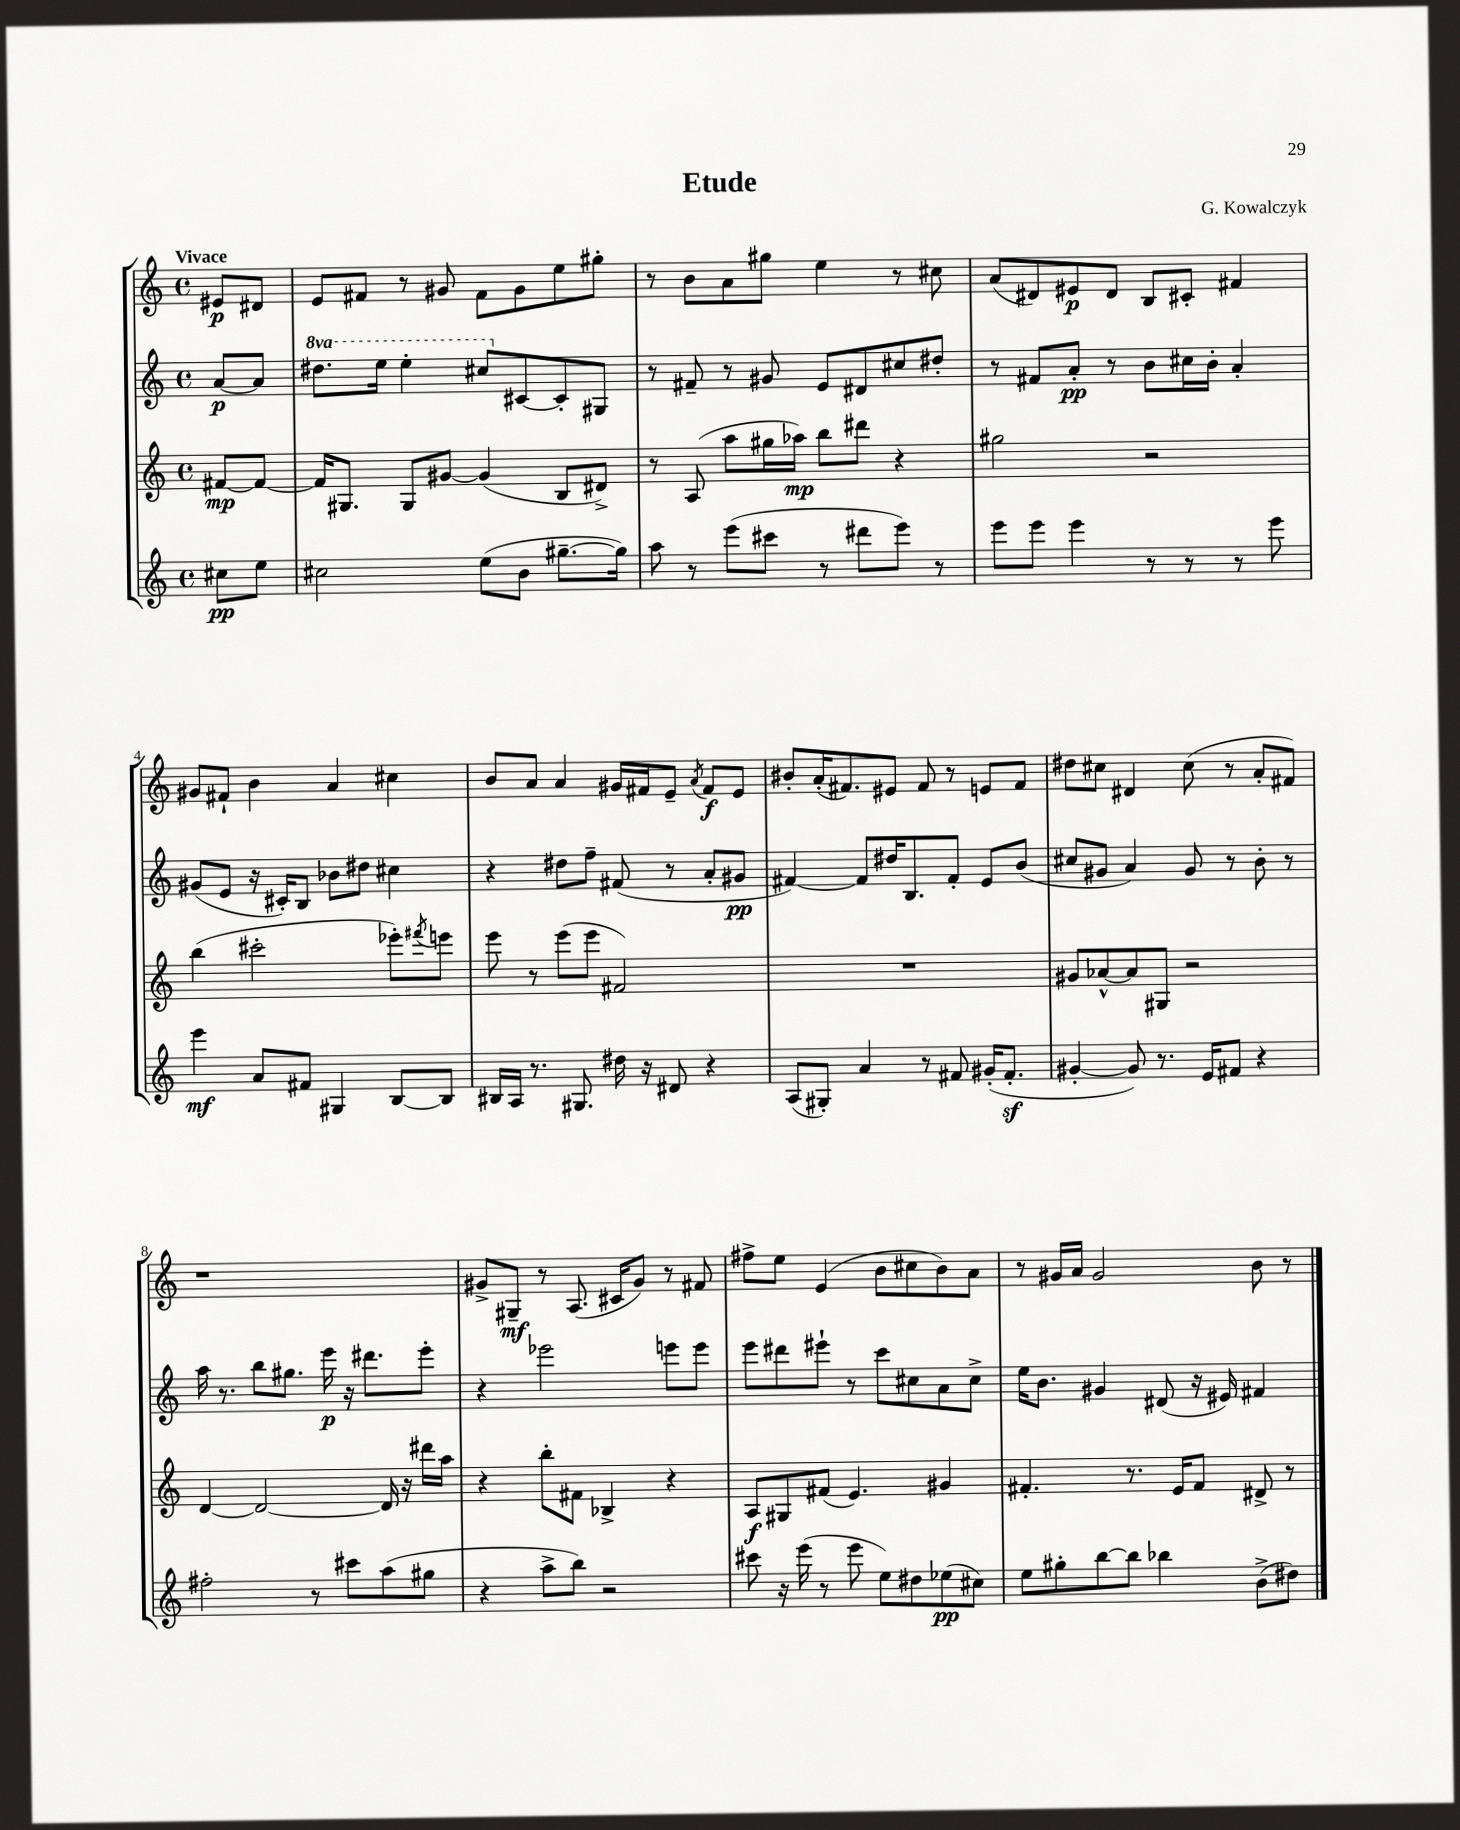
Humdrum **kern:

**kern	**kern	**kern	**kern
*staff4	*staff3	*staff2	*staff1
*clefG2	*clefG2	*clefG2	*clefG2
*k[]	*k[]	*k[]	*k[]
*M4/4	*M4/4	*M4/4	*M4/4
*met(c)	*met(c)	*met(c)	*met(c)
8cc#\L	[8f#/L	[8a/L	8e#/L
8ee\J	8f#/_J	8a/]J	8d#/J
=	=	=	=
2cc#\	16f#/]LK	8.ddd#\L	8e/L
.	8.G#/J	.	.
.	.	.	8f#/J
.	.	16eee\Jk	.
.	8G#/L	4eee'\	8r
.	[8g#/J	.	8g#/
(8ee\L	(4g#/]	8ccc#/L	8f#\L
8b\J	.	[8c#/	8g#\
[8.gg#~\L	8B/L	8c#'/]	8ee\
.	8d#^/J)	8G#/J	8gg#'\J
16gg#\]Jk)	.	.	.
=	=	=	=
8aa\	8r	8r	8r
8r	(8A/	8f#~/	8b\L
(8eee\L	8aa\L	8r	8a\
8ccc#\J	16gg#\L	8g#/	8gg#\J
.	16aa-\JJ)	.	.
8r	8bb\L	8e/L	4ee\
8ddd#\L	8ddd#\J	8d#/	.
8eee\J)	4r	8cc#/	8r
8r	.	8dd#'/J	8cc#\
=	=	=	=
8eee\L	2gg#\	8r	(8a/L
8eee\J	.	8f#/L	8d#/)
4eee\	.	8a'/J	8e#/
.	.	8r	8d#/J
8r	2r	8b\L	8B/L
8r	.	16cc#\L	8c#'/J
.	.	16b'\JJ	.
8r	.	4a'/	4f#/
8eee\	.	.	.
=	=	=	=
4eee\	(4bb\	(8g#/L	8g#/L
.	.	8e/J	8f#`/J
8a/L	2ccc#'\	16r	4b\
.	.	16c#'/LK)	.
8f#/J	.	8B/J	.
4G#/	.	8b-\L	4a/
.	.	8dd#\J	.
[8B/L	8eee-'\L)	4cc#\	4cc#\
.	8qfff#/	.	.
8B/]J	8eee\J	.	.
=	=	=	=
16B#/LL	8eee\	4r	8b/L
16A/JJ	.	.	.
8.r	8r	.	8a/J
.	(8eee\L	8dd#\L	4a/
8.G#/	.	.	.
.	8eee\J	8ff~\J	.
16dd#\	2f#/)	(8f#/	16g#/LL
16r	.	.	16f#/J
8d#/	.	8r	8e~/J
.	.	.	8qa/
4r	.	8a'/L	8f#/L
.	.	8g#/J	8e/J
=	=	=	=
(8A/L	1r	[4f#/)	8b#'/L
8G#'/J)	.	.	(16a'/K
.	.	.	8.f#/)
4a/	.	8f#/]L	.
.	.	16dd#/K	8e#/J
.	.	8.B/	.
8r	.	.	8f#/
8f#/	.	8f#'/J	8r
(16g#'/LK	.	8e/L	8e/L
8.f#'/J	.	.	.
.	.	(8b/J	8f#/J
=	=	=	=
[4g#'/	8g#/L	8cc#/L	8dd#\L
.	[8a-^^/	8g#/J	8cc#\J
8g#/])	8a-/]	4a/)	4d#/
8.r	8G#/J	.	.
.	2r	8g#/	(8cc#\
16e/LK	.	.	.
8f#/J	.	8r	8r
4r	.	8b'\	8a'/L
.	.	8r	8f#/J)
=	=	=	=
2ff#'\	[4d/	16aa\	1r
.	.	8.r	.
.	2d/_	8bb\L	.
.	.	8.gg#\J	.
8r	.	.	.
.	.	16eee\	.
8ccc#\L	.	16r	.
.	.	8.ddd#\L	.
(8aa\	16d/]	.	.
.	16r	.	.
8gg#\J	16ddd#\LL	8eee'\J	.
.	16aa\JJ	.	.
=	=	=	=
4r	4r	4r	8g#^/L
.	.	.	8G#~/J
8aa^\L	8bb'\L	2eee-\	8r
8bb\J)	8f#\J	.	(8.A/
2r	4B-^/	.	.
.	.	.	16c#/LK
.	.	.	8g#/J)
.	4r	8eee\L	8r
.	.	8eee\J	8f#/
=	=	=	=
8ccc#\	8A/L	8eee\L	8ff#^\L
16r	8G#/	8ddd#\	8ee\J
(16eee\	.	.	.
8r	(8f#/J	8eee#`\J	(4e/
8eee\	4.e/)	8r	.
8ee\L)	.	8ccc\L	8b\L
8dd#\	.	8cc#\	8cc#\
(8ee-\	4g#/	8a\	8b\)
8cc#\J)	.	8cc#^\J	8a\J
=	=	=	=
8ee\L	4.f#'/	16ee\LK	8r
.	.	8.b\J	.
8gg#'\	.	.	16g#/LL
.	.	.	16a/JJ
[8bb\	.	4g#/	2g#/
8bb\]J	8.r	.	.
4bb-\	.	(8d#/	.
.	16e/LK	.	.
.	8f#/J	16r	.
.	.	16e#/)	.
(8b^\L	8d#^/	4f#/	8b\
8dd#\J)	8r	.	8r
==	==	==	==
*-	*-	*-	*-
